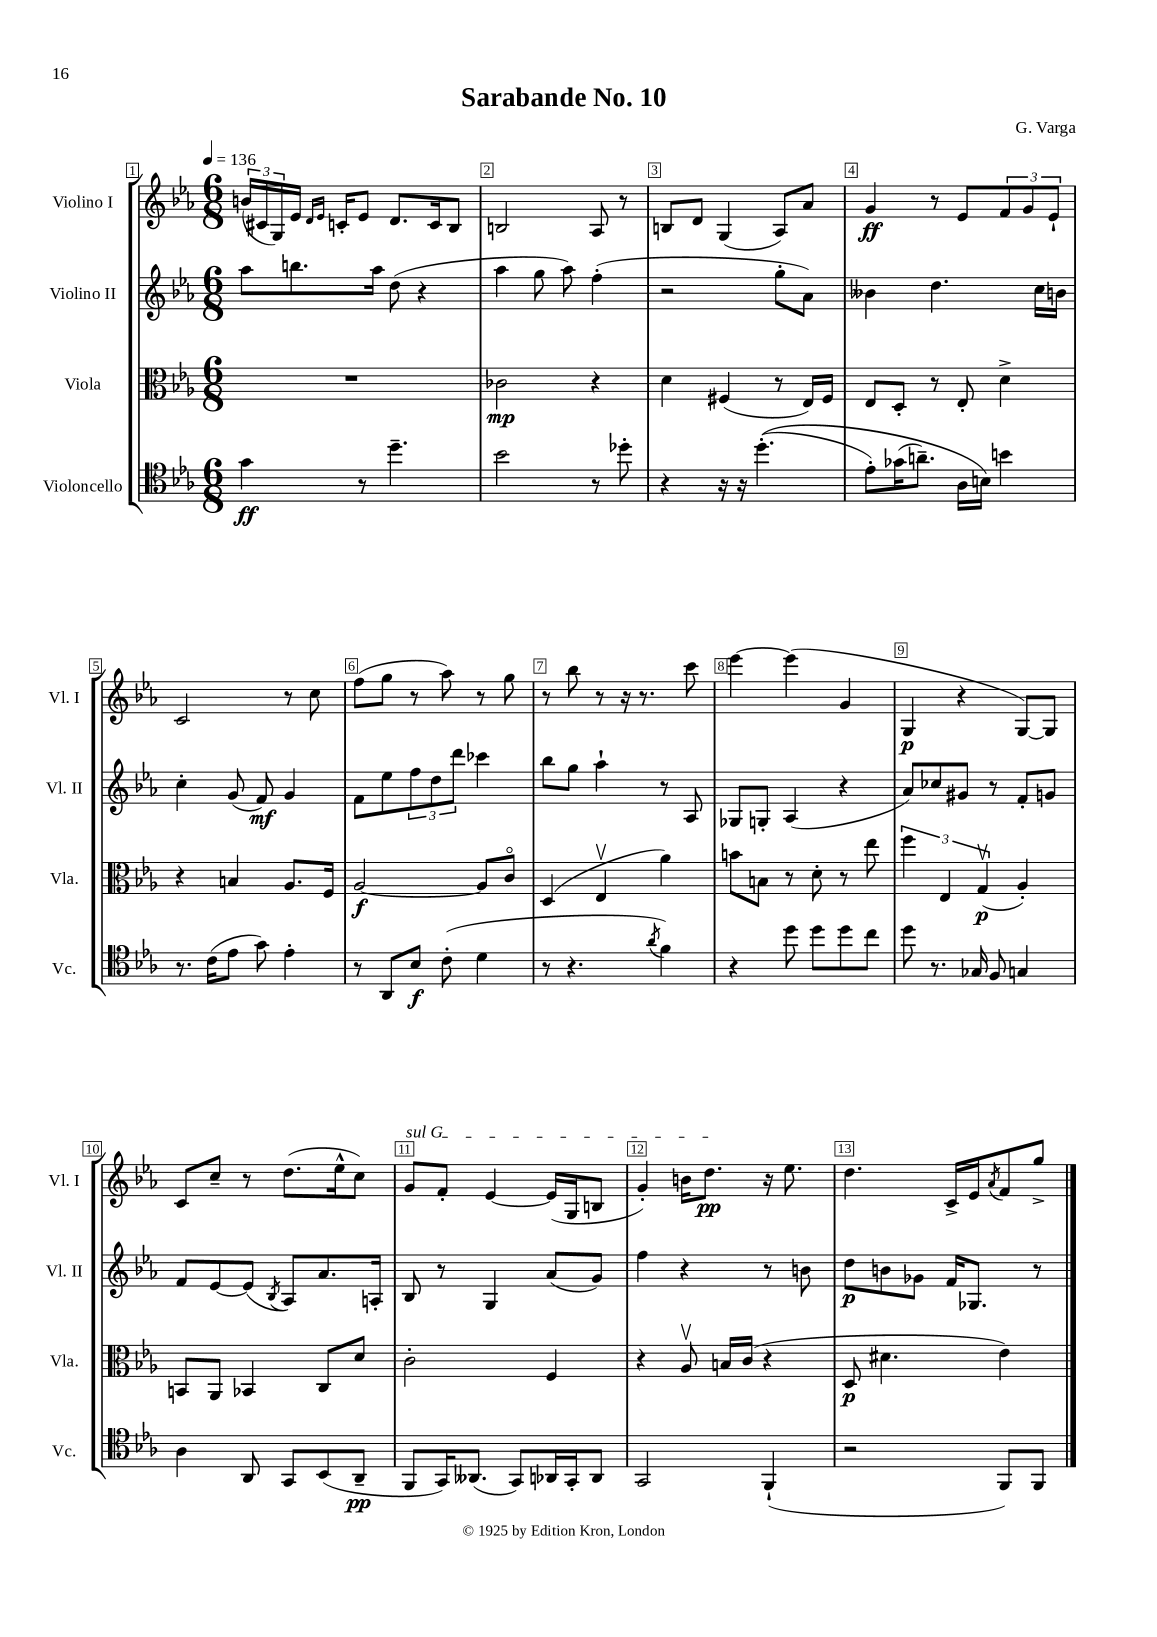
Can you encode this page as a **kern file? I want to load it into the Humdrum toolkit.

**kern	**dynam	**kern	**dynam	**kern	**dynam	**kern	**dynam
*part4	*part4	*part3	*part3	*part2	*part2	*part1	*part1
*staff4	*staff4	*staff3	*staff3	*staff2	*staff2	*staff1	*staff1
*I"Violoncello	*	*I"Viola	*	*I"Violino II	*	*I"Violino I	*
*I'Vc.	*	*I'Vla.	*	*I'Vl. II	*	*I'Vl. I	*
*clefC4	*	*clefC3	*	*clefG2	*	*clefG2	*
*k[b-e-a-]	*	*k[b-e-a-]	*	*k[b-e-a-]	*	*k[b-e-a-]	*
*M6/8	*	*M6/8	*	*M6/8	*	*M6/8	*
*MM136	*	*MM136	*	*MM136	*	*MM136	*
=1	=1	=1	=1	=1	=1	=1	=1
4g\	ff	2.r	.	8aa-\L	.	(24bn/LL	.
.	.	.	.	.	.	24c#X/	.
.	.	.	.	.	.	24G/)	.
.	.	.	.	8.bbn\	.	16e-/JJ	.
.	.	.	.	.	.	16qqd/LL	.
.	.	.	.	.	.	16qqe-/JJ	.
.	.	.	.	.	.	16cn'/KL	.
8r	.	.	.	.	.	8e-/J	.
.	.	.	.	16aa-\Jk	.	.	.
4.dd~\	.	.	.	(8dd\	.	8.d/L	.
.	.	.	.	4r	.	.	.
.	.	.	.	.	.	16c/k	.
.	.	.	.	.	.	8B-/J	.
=2	=2	=2	=2	=2	=2	=2	=2
2b-\	.	2c-X\	mp	4aa-\	.	2Bn/	.
.	.	.	.	8gg\	.	.	.
.	.	.	.	8aa-\)	.	.	.
8r	.	4r	.	(4ff'\	.	8A-/	.
8dd-X'\	.	.	.	.	.	8r	.
=3	=3	=3	=3	=3	=3	=3	=3
4r	.	4d\	.	2r	.	8Bn/L	.
.	.	.	.	.	.	8d/J	.
16r	.	(4F#X/	.	.	.	(4G/	.
16r	.	.	.	.	.	.	.
((4.dd'\	.	.	.	.	.	.	.
.	.	8r	.	8gg'\L	.	8A-/L)	.
.	.	16E-/LL)	.	8a-\J)	.	8a-/J	.
.	.	16F#/JJ	.	.	.	.	.
=4	=4	=4	=4	=4	=4	=4	=4
8e-'\L)	.	8E-/L	.	4b--X\	.	4g/	ff
(16g-X\K	.	8D'/J	.	.	.	.	.
8.an~\J)	.	.	.	.	.	.	.
.	.	8r	.	4.dd\	.	8r	.
16A-\LL	.	8E-'/	.	.	.	8e-/L	.
16Bn\JJ)	.	.	.	.	.	.	.
4bn\	.	4d^\	.	.	.	12f/	.
.	.	.	.	.	.	12g/	.
.	.	.	.	16cc\LL	.	.	.
.	.	.	.	.	.	12e-`/J	.
.	.	.	.	16bn\JJ	.	.	.
!!LO:LB:g=z
=5	=5	=5	=5	=5	=5	=5	=5
8.r	.	4r	.	4cc'\	.	2c/	.
(16c\KL	.	.	.	.	.	.	.
8e-\J	.	4Bn/	.	(8g/	.	.	.
8g\)	.	.	.	8f/)	mf	.	.
4e-'\	.	8.A-/L	.	4g/	.	8r	.
.	.	.	.	.	.	8cc\	.
.	.	16F/Jk	.	.	.	.	.
=6	=6	=6	=6	=6	=6	=6	=6
8r	.	[2A-/	f	8f\L	.	(8ff\L	.
8AA-/L	.	.	.	8ee-\	.	8gg\J	.
8B-/J	f	.	.	12ff\	.	8r	.
.	.	.	.	12dd\	.	.	.
(8c'\	.	.	.	.	.	8aa-\)	.
.	.	.	.	12ddd\J	.	.	.
4d\	.	8A-/L]	.	4ccc-X\	.	8r	.
.	.	8c/J	.	.	.	8gg\	.
=7	=7	=7	=7	=7	=7	=7	=7
8r	.	(4D/	.	8bb-\L	.	8r	.
4.r	.	.	.	8gg\J	.	8bb-\	.
.	.	4E-v/	.	4aa-`\	.	8r	.
.	.	.	.	.	.	16r	.
.	.	.	.	.	.	8.r	.
8qa-/	.	.	.	.	.	.	.
4f\)	.	4a-\)	.	8r	.	.	.
.	.	.	.	8A-/	.	8ccc\	.
=8	=8	=8	=8	=8	=8	=8	=8
4r	.	8bn\L	.	8G-X/L	.	[4eee-\	.
.	.	8Bn\J	.	8Gn'/J	.	.	.
8dd\	.	8r	.	(4A-/	.	(4eee-\]	.
8dd\L	.	8d'\	.	.	.	.	.
8dd\	.	8r	.	4r	.	4g/	.
8cc\J	.	8ee-\	.	.	.	.	.
=9	=9	=9	=9	=9	=9	=9	=9
8dd\	.	6ff\	.	8a-/L)	.	4G/	p
8.r	.	.	.	8cc-X/	.	.	.
.	.	6E-/	.	.	.	.	.
.	.	.	.	8g#X/J	.	4r	.
16G-X/	.	.	.	.	.	.	.
.	.	(6Gv/	p	.	.	.	.
8F/	.	.	.	8r	.	.	.
4Gn/	.	4A-'/)	.	8f'/L	.	[8G/L)	.
.	.	.	.	8gn/J	.	8G/J]	.
!!LO:LB:g=z
=10	=10	=10	=10	=10	=10	=10	=10
4A-\	.	8BBn/L	.	8f/L	.	8c/L	.
.	.	8AA-/J	.	[8e-/	.	8cc~/J	.
8AA-/	.	4BB-X/	.	(8e-/J]	.	8r	.
.	.	.	.	8qB-/	.	.	.
8GG/L	.	.	.	8A-/L)	.	(8.dd\L	.
(8BB-/	.	8C/L	.	8.a-/	.	.	.
.	.	.	.	.	.	16ee-^^\k	.
8AA-~/J	pp	8d/J	.	.	.	8cc\J)	.
.	.	.	.	16An'/Jk	.	.	.
=11	=11	=11	=11	=11	=11	=11	=11
!	!	!	!	!	!	!LO:TX:a:i:t=sul G	!
8FF/L	.	2c'\	.	8B-/	.	8g/L	.
16GG/K)	.	.	.	8r	.	8f'/J	.
(8.AA--X/J	.	.	.	.	.	.	.
.	.	.	.	4G/	.	[4e-/	.
8GG/L)	.	.	.	.	.	.	.
16AA-X/L	.	4F/	.	(8a-/L	.	(16e-/LL]	.
16GG'/J	.	.	.	.	.	16G/J	.
8AA-/J	.	.	.	8g/J)	.	8Bn/J	.
=12	=12	=12	=12	=12	=12	=12	=12
2GG/	.	4r	.	4ff\	.	4g'/)	.
.	.	8A-v/	.	4r	.	16bn\KL	.
.	.	.	.	.	.	8.dd\J	pp
.	.	16Bn/LL	.	.	.	.	.
.	.	(16c/JJ	.	.	.	.	.
(4FF`/	.	4r	.	8r	.	16r	.
.	.	.	.	.	.	8.ee-\	.
.	.	.	.	8bn\	.	.	.
=13	=13	=13	=13	=13	=13	=13	=13
2r	.	8D/	p	8dd\L	p	4.dd\	.
.	.	4.d#X\	.	8bn\	.	.	.
.	.	.	.	8g-X\J	.	.	.
.	.	.	.	16f/KL	.	16c^/LL	.
.	.	.	.	8.G-X/J	.	16e-/J	.
.	.	.	.	.	.	8qa-/	.
8FF/L)	.	4e-\)	.	.	.	8f/	.
8FF/J	.	.	.	8r	.	8gg^/J	.
==	==	==	==	==	==	==	==
*-	*-	*-	*-	*-	*-	*-	*-
